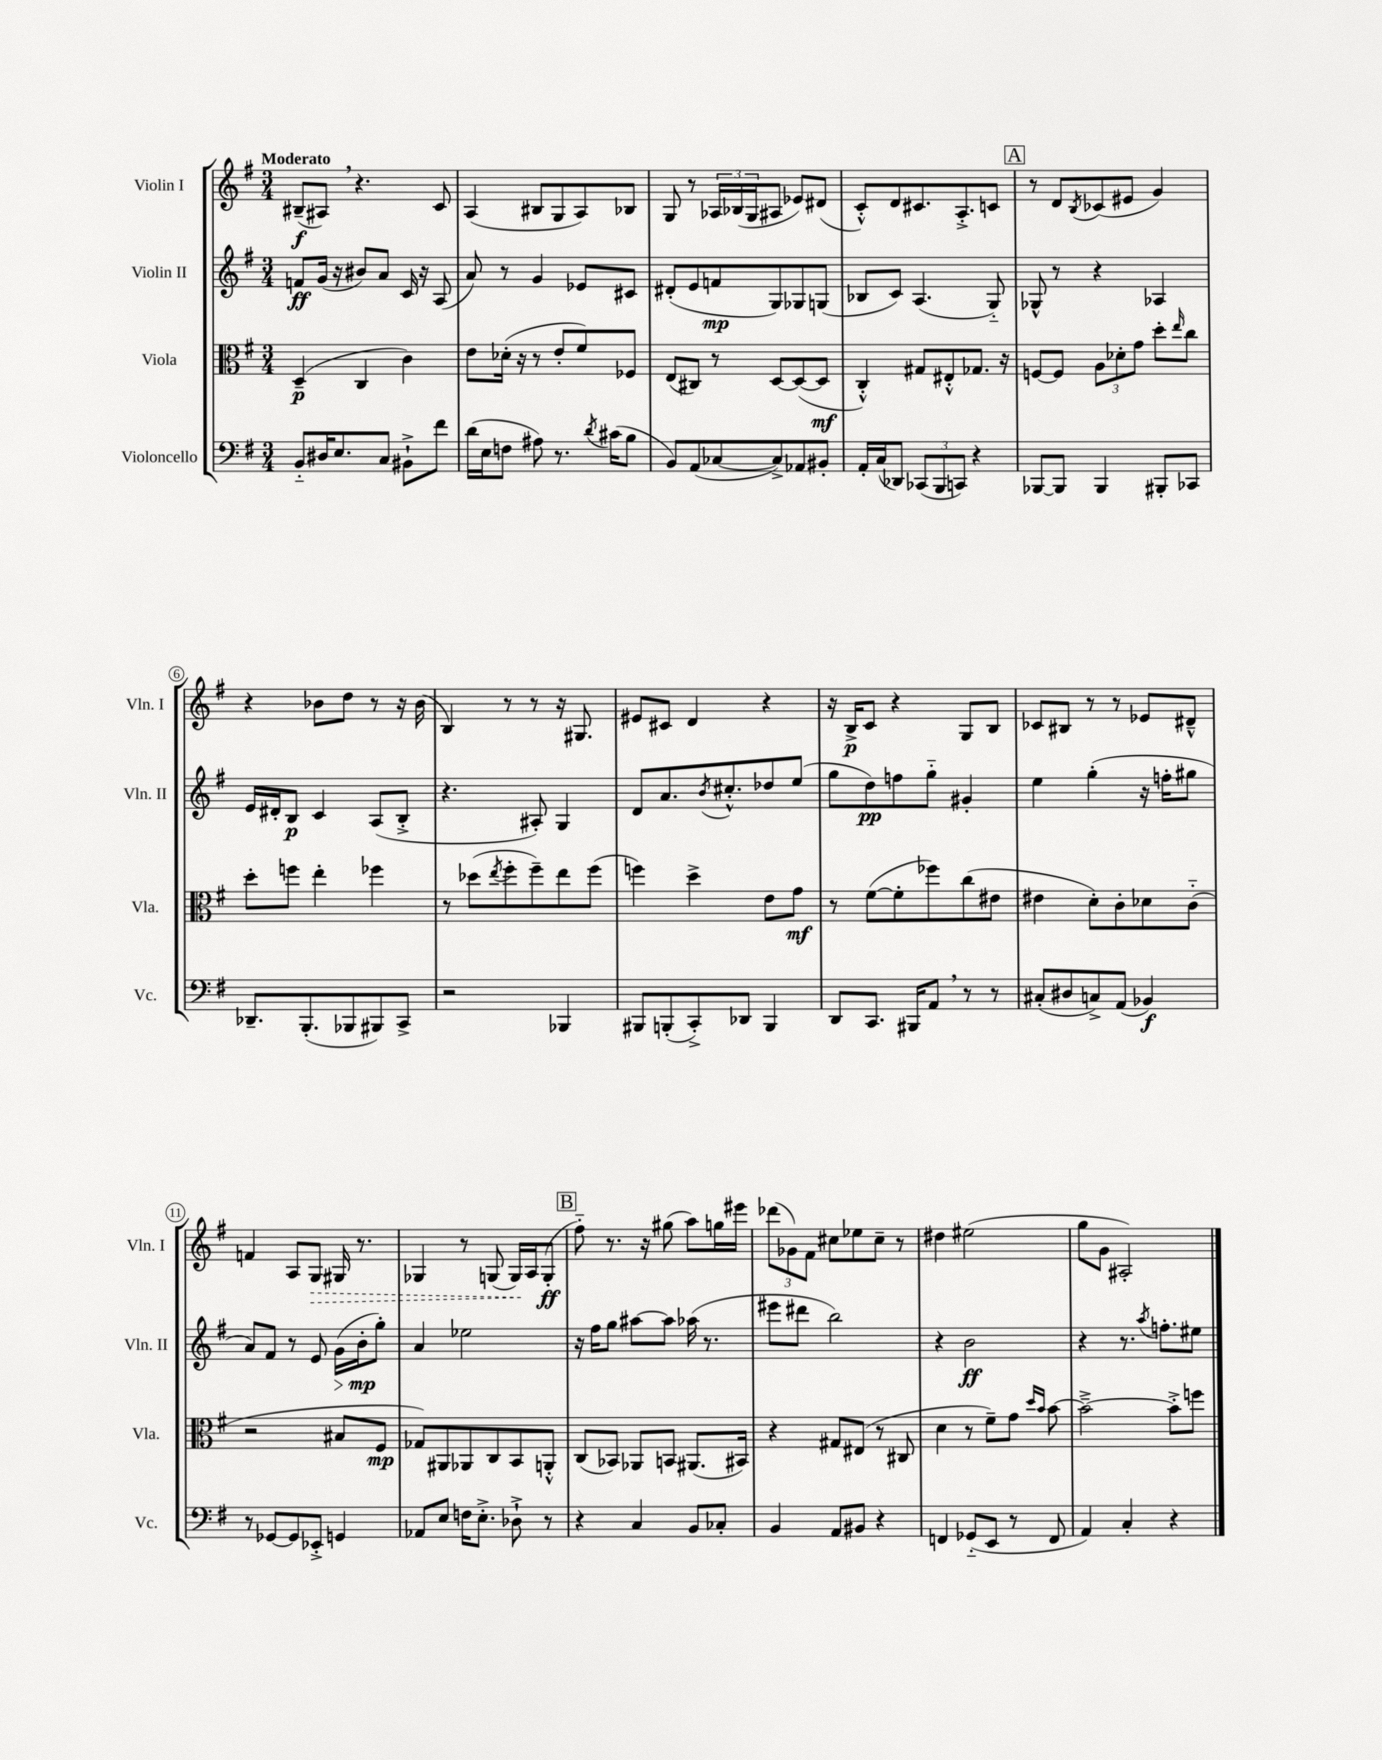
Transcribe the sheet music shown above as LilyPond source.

<<
\new StaffGroup <<
\new Staff = "s0" \with { instrumentName = "Violin I" shortInstrumentName = "Vln. I" } {
    \clef treble \key g \major \numericTimeSignature \time 3/4 \tempo "Moderato"
    bis8--\f( ais8) \breathe r4. c'8 |
    a4( bis8 g8 a8) bes8 |
    g8 r8 \tuplet 3/2 { aes16 bes16( g16 } ais8 ees'8) dis'8( |
    c'8-.-^) d'8 cis'8. a8.-.-> c'8 |
    \mark \markup { \box "A" } r8 d'8 \acciaccatura { b8 } ces'8( eis'8 g'4) |
    r4 bes'8 d''8 r8 r16 bes'16( |
    b4) r8 r8 r16 gis8. |
    eis'8 cis'8 d'4 r4 |
    r16 b16->\p c'8 r4 g8 b8 |
    ces'8 bis8 r8 r8 ees'8 dis'8---^ |
    f'4 a8 \once \override Hairpin.style = #'dashed-line g8\> gis16 r8. |
    ges4 r8 g8( g16\!) a16 g8-.\ff( |
    \mark \markup { \box "B" } fis''8-_) r8. r16 gis''8( a''8) g''16 eis'''16 |
    \tuplet 3/2 { des'''8( ges'8) fis'8 } cis''8 ees''8 cis''8-- r8 |
    dis''4 eis''2( |
    g''8 g'8 ais2-.) \bar "|." |
}
\new Staff = "s1" \with { instrumentName = "Violin II" shortInstrumentName = "Vln. II" } {
    \clef treble \key g \major \numericTimeSignature \time 3/4
    f'8\ff g'16( r16 bis'8) a'8 c'16 r16 a8( |
    a'8) r8 g'4 ees'8 cis'8 |
    dis'8-.( e'8 f'8\mp g8) ges8 g8( |
    bes8 c'8) a4.( g8-_) |
    \mark \markup { \box "A" } ges8-^ r8 r4 aes4 |
    e'16 dis'16-. b8\p c'4 a8( b8-.-> |
    r4. ais8-.) g4 |
    d'8 a'8. \acciaccatura { b'8 } cis''8.-.-^ des''8 e''8( |
    g''8 d''8\pp) f''8 g''8-_ gis'4-. |
    e''4 g''4-.( r16 f''16-. gis''8 |
    a'8) fis'8 r8 e'8 g'16\>( b'16-.\mp\! g''8-.) |
    a'4 ees''2 |
    \mark \markup { \box "B" } r16 fis''16 g''8 ais''8~ ais''8 aes''16( r8. |
    eis'''8 dis'''8 b''2) |
    r4 b'2\ff |
    r4 r8. \acciaccatura { a''8 } f''8.-. eis''8 \bar "|." |
}
\new Staff = "s2" \with { instrumentName = "Viola" shortInstrumentName = "Vla." } {
    \clef alto \key g \major \numericTimeSignature \time 3/4
    d4--\p( c4 c'4) |
    e'8 des'16-.( r16 r8 e'8-. fis'8) fes8 |
    e8( cis8) r8 d8~ d8~( d8\mf |
    c4-.-^) gis8 eis8-.-^ ges8. r16 |
    \mark \markup { \box "A" } f8~ f8 \tuplet 3/2 { a8 des'8-. g'8 } d''8-. \grace { e''16 } c''8 |
    d''8-. f''8 e''4-. fes''4 |
    r8 des''8( \acciaccatura { e''8 } fis''8-. fis''8--) e''8 fis''8( |
    f''4) d''4-> e'8 g'8\mf |
    r8 fis'8~( fis'8-. fes''8) c''8( eis'8 |
    eis'4 d'8-.) c'8-. des'8 c'8-_( |
    r2 bis8 fis8\mp |
    ges8) ais,8 aes,8 c8 b,8 a,8-.-^ |
    \mark \markup { \box "B" } c8( bes,8) aes,8 b,8 ais,8.( bis,16) |
    r4 gis8 eis8( r8 cis8 |
    d'4 r8 fis'8--) g'8 \grace { d''16 b'16 } b'8~ |
    b'2~---> b'8-.-> f''8 \bar "|." |
}
\new Staff = "s3" \with { instrumentName = "Violoncello" shortInstrumentName = "Vc." } {
    \clef bass \key g \major \numericTimeSignature \time 3/4
    b,8-_ dis16 e8. c8 bis,8-!-> fis'8 |
    d'16( e16 f8 ais8) r8. \acciaccatura { d'8 } cis'16( b8 |
    b,8) a,8( ces8~ ces8->) aes,8 bis,8-. |
    a,16-. c16( des,8) \tuplet 3/2 { ces,8( b,,8 c,8) } r4 |
    \mark \markup { \box "A" } bes,,8~ bes,,8 bes,,4 bis,,8-. ces,8 |
    des,8.-- b,,8.-.( bes,,8 bis,,8) c,8-> |
    r2 bes,,4 |
    bis,,8 b,,8-.( c,8-.->) des,8 b,,4 |
    d,8 c,8. bis,,16 a,8 \breathe r8 r8 |
    cis8-.( dis8 c8->) a,8( bes,4\f) |
    r8 ges,8~ ges,8 ees,8-.-> g,4 |
    aes,8 e8 f16 e8.-.-> des8-!-> r8 |
    \mark \markup { \box "B" } r4 c4 b,8 ces8-. |
    b,4 a,8 bis,8 r4 |
    f,4 ges,8-_( e,8 r8 f,8 |
    a,4) c4-. r4 \bar "|." |
}
>>
>>
\layout { \context { \Score \override BarNumber.stencil = #(make-stencil-circler 0.1 0.3 ly:text-interface::print) } }
